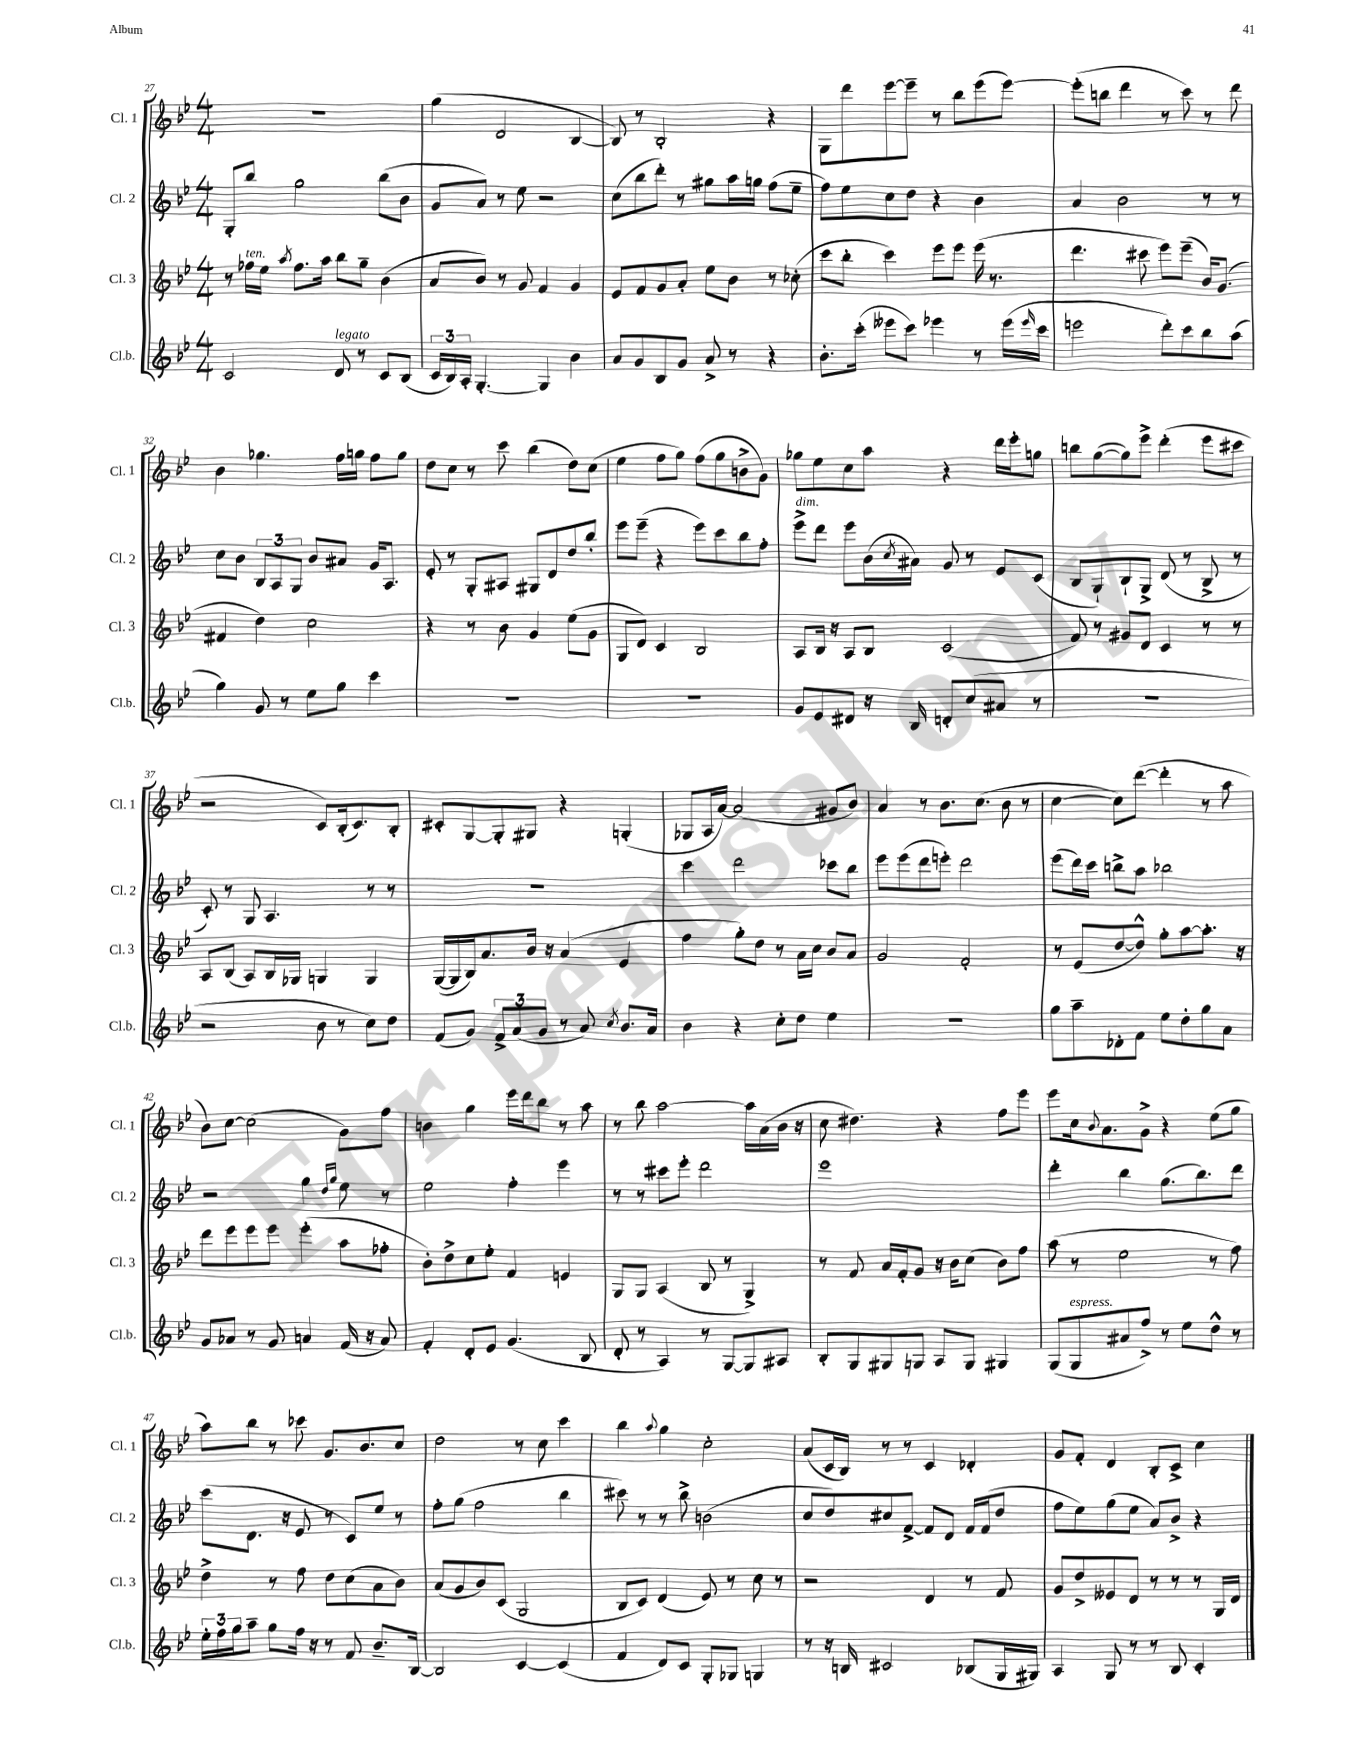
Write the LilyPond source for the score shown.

<<
\new StaffGroup <<
\new Staff = "s0" \with { instrumentName = "Cl. 1" shortInstrumentName = "Cl. 1" } {
    \clef treble \key bes \major \numericTimeSignature \time 4/4
    R1 |
    g''4( d'2 bes4~ |
    bes8) r8 bes2-. r4 |
    g8 d'''8 ees'''8~ ees'''8-- r8 bes''8 ees'''8( ees'''8~) |
    ees'''8-.( b''8 d'''4 r8 c'''8) r8 d'''8 |
    bes'4 ges''4. f''16 g''16 f''8 g''8 |
    d''8 c''8 r8 c'''8 bes''4( d''8) c''8( |
    ees''4 f''8 g''8) f''8( g''8 b'8-> g'8) |
    ges''8 ees''8 c''8 a''8 r4 d'''16 ees'''16-. g''8 |
    b''8 g''8~( g''8) ees'''8-> d'''4-.( ees'''8 cis'''8 |
    r2 c'8) bes16-.( c'8.) bes8-. |
    cis'8-. g8~ g8-. gis8 r4 g4-.( |
    ges8 a16 a'16~) a'2( gis'8 bes'8) |
    a'4 r8 bes'8. c''8.( bes'8 r8 |
    c''4~ c''8) d'''8~( d'''4-. r8 a''8 |
    bes'8) c''8~ c''2( g'8) f''8 |
    b'4 g''4 ees'''16 d'''16 bes''8 r8 a''8 |
    r8 bes''8 a''2~ a''16 a'16( bes'16 r16 |
    c''8 dis''4.) r4 f''8 ees'''8 |
    ees'''8 c''16 \appoggiatura { bes'8 } a'8. g'8-> r4 ees''8( g''8 |
    a''8) bes''8 r8 ces'''8 g'8. bes'8. c''8 |
    d''2 r8 c''8 c'''4 |
    bes''4 \appoggiatura { a''8 } g''4 c''2-. |
    a'8( c'16 bes16) r8 r8 c'4 des'4-. |
    g'8 f'8-. d'4 bes8-. c'8-> c''4 \bar "|." |
}
\new Staff = "s1" \with { instrumentName = "Cl. 2" shortInstrumentName = "Cl. 2" } {
    \clef treble \key bes \major \numericTimeSignature \time 4/4
    g8-. bes''8 g''2 bes''8( bes'8 |
    g'8 a'8) r8 ees''8 r2 |
    c''8( bes''8 d'''8-.) r8 gis''8 a''16 g''16 f''8( ees''8-- |
    f''8) ees''8 c''8 d''8 r4 bes'4 |
    a'4 bes'2 r8 r8 |
    c''8 bes'8 \tuplet 3/2 { bes8 a8 g8 } bes'8 ais'8 g'16 a8. |
    ees'8-. r8 g8-. ais8 gis8 d'8 d''8 bes''8-. |
    ees'''8 ees'''8--( r4 ees'''8) c'''8 bes''8 f''8-. |
    ees'''8->^\markup { \italic "dim." } d'''8 ees'''8 bes'16( \acciaccatura { c''8 } ais'16) g'8 r8 ees'8 c'8( |
    bes8 g8-!) bes8-! g8-> d'8( r8 bes8-> r8 |
    c'8-.) r8 g8 a4. r8 r8 |
    R1 |
    c'''4 d'''2 ces'''8 bes''8 |
    ees'''8 ees'''8( d'''8 e'''8-.) d'''2 |
    ees'''8( d'''16) c'''16 b''8-> a''8 bes''2 |
    r2 g''4 \grace { d''16 g''16 } ees''8 r8 |
    ees''2 f''4-. ees'''4 |
    r8 r8 cis'''8 ees'''8-. d'''2 |
    ees'''1 |
    d'''4-. bes''4 g''8.( bes''8.) d'''8 |
    c'''8( d'8. r16 ees'8 r8 c'8) ees''8 r8 |
    f''8-. g''8( f''2 bes''4 |
    cis'''8) r8 r8 bes''8-> b'2( |
    c''8 d''8) cis''8 f'8~-> f'8 d'8 f'16 f'16( d''8 |
    f''8 ees''8) g''8( ees''8 a'8) bes'8-> r4 \bar "|." |
}
\new Staff = "s2" \with { instrumentName = "Cl. 3" shortInstrumentName = "Cl. 3" } {
    \clef treble \key bes \major \numericTimeSignature \time 4/4
    r8 fes''16^\markup { \italic "ten." } ees''16 \acciaccatura { a''8 } fes''8. a''16 bes''8 g''8-- bes'4( |
    a'8 bes'8) r8 g'8 f'4 g'4 |
    ees'8 f'8 g'8 a'8-. ees''8 bes'8 r8 ces''8-.( |
    c'''8 bes''8-. c'''4) ees'''8 ees'''8 ees'''16( r8. |
    d'''4. cis'''8 ees'''8) ees'''8--( bes'16) g'8.( |
    fis'4 d''4) c''2 |
    r4 r8 bes'8 g'4 ees''8( g'8 |
    g8 d'8) c'4 bes2 |
    a8 bes16 r16 a8 bes8 c'2( |
    f'8) r8 gis'8 d'8 c'4 r8 r8 |
    a8 bes8( a8) bes16 ges16 g4 g4 |
    g16~( g16 bes16) a'8. bes'16 r16 a'4( ees'4 |
    f''4 g''8-.) d''8 r8 a'16 c''16 bes'8 a'8 |
    g'2 f'2-. |
    r8 ees'8( d''8~ d''8-^) g''8-. a''8~ a''8.-. r16 |
    d'''8 ees'''8 ees'''8 ees'''8 ees'''4-.( a''8 fes''8-. |
    bes'8-.) d''8-> c''8 ees''8-. f'4 e'4 |
    g8 g8 a4( bes8 r8 g4->) |
    r8 f'8 a'16 f'16-. g'8 r16 bes'16 c''8( bes'8) f''8 |
    a''8( r8 ees''2 r8 f''8) |
    d''4-> r8 f''8 d''8 c''8( a'8 bes'8) |
    a'8( g'8 bes'8) c'8( g2 |
    bes8 c'8) d'4( ees'8) r8 c''8 r8 |
    r2 d'4 r8 f'8 |
    g'8 d''8-> eeses'8 d'8 r8 r8 r8 g16 d'16 \bar "|." |
}
\new Staff = "s3" \with { instrumentName = "Cl.b." shortInstrumentName = "Cl.b." } {
    \clef treble \key bes \major \numericTimeSignature \time 4/4
    c'2 d'8^\markup { \italic "legato" } r8 c'8 bes8( |
    \tuplet 3/2 { c'16 bes16) a16-. } g4.~-. g4 bes'4 |
    a'8 g'8 bes8 g'8 a'8-> r8 r4 |
    bes'8.-. c'''16-.( eeses'''8 c'''8) ees'''4 r8 ees'''16( \grace { ees'''16 } c'''16 |
    e'''2 d'''8-.) c'''8 bes''8 a''8( |
    g''4) g'8 r8 ees''8 g''8 c'''4 |
    R1 |
    R1 |
    g'8 ees'8 dis'8 r16 bes16 d'8-. c''8( ais'8 r8 |
    R1 |
    r2 bes'8 r8 c''8) d''8 |
    f'8( g'8) \tuplet 3/2 { f'8-> a'8( g'8 } r8 a'8) \acciaccatura { c''8 } bes'8. a'16 |
    bes'4 r4 c''8-. d''8 ees''4 |
    R1 |
    g''8 a''8-- des'8-. f'8 ees''8 d''8-. g''8 a'8 |
    g'8 aes'8 r8 g'8 a'4 f'16( r16 a'8) |
    f'4-. d'8-. ees'8 g'4.( bes8 |
    d'8-. r8 a4) r8 g8~ g8 ais8 |
    bes8-. g8 gis8 g8 a8 g8 gis4 |
    g8( g8^\markup { \italic "espress." } ais'8 f''8->) r8 ees''8 d''8-^ r8 |
    \tuplet 3/2 { ees''16-. f''16 g''16 } a''8-- g''8 f''16 r16 r8 f'8 bes'8.-- bes16~ |
    bes2 c'4~ c'4( |
    f'4 d'8) c'8 g8-. ges8 g4 |
    r8 r16 b16 cis'2 bes8( g16 gis16) |
    a4 g8 r8 r8 bes8 c'4-. \bar "|." |
}
>>
>>
\layout { \context { \Score currentBarNumber = #27 } }
